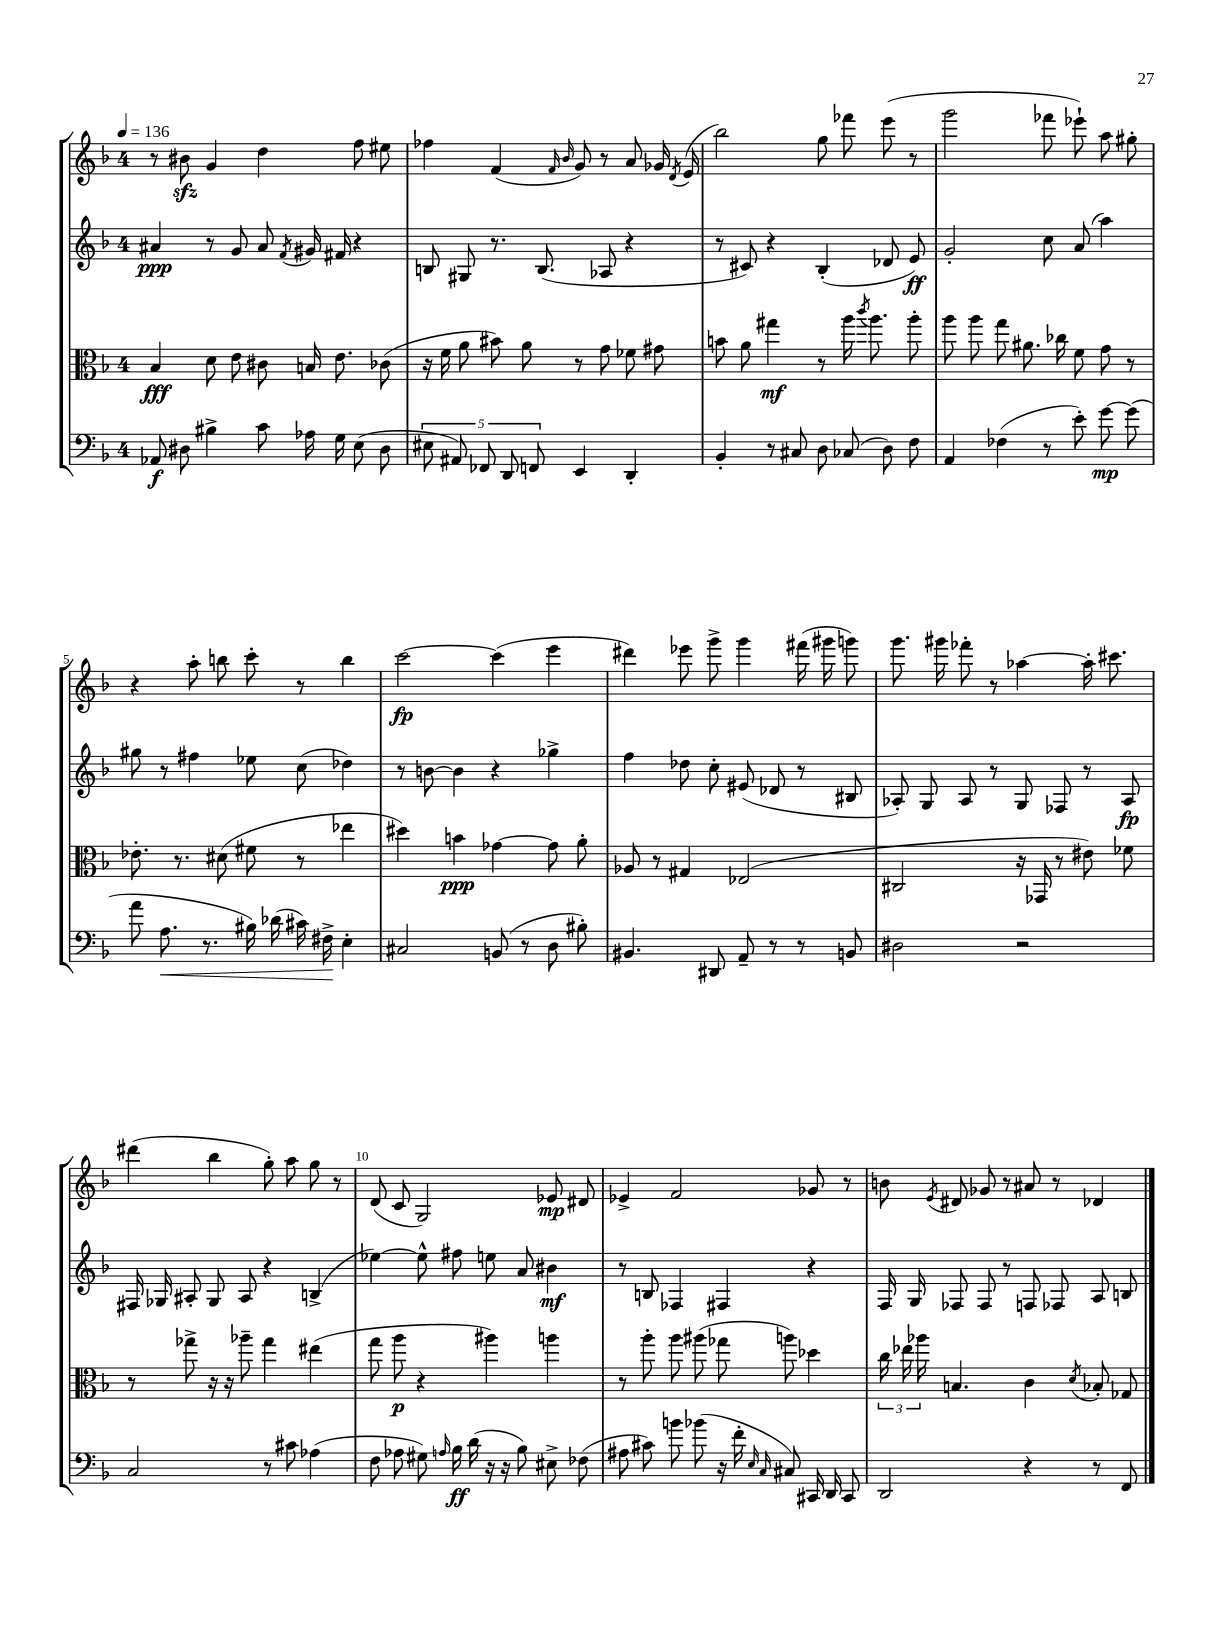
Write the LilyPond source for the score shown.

<<
\new StaffGroup <<
\new Staff = "s0" {
    \clef treble \key f \major \once \override Staff.TimeSignature.style = #'single-digit \time 4/4 \tempo 4 = 136
    \autoBeamOff r8 bis'8\sfz g'4 d''4 f''8 eis''8 |
    fes''4 f'4( \grace { f'16 bes'16 } g'8) r8 a'8 ges'16 \acciaccatura { d'8 } e'16( |
    bes''2) g''8 fes'''8 e'''8( r8 |
    g'''2 fes'''8 ees'''8-!) a''8 gis''8-. |
    r4 a''8-. b''8 c'''8-. r8 b''4 |
    c'''2~\fp c'''4( e'''4 |
    dis'''4) ees'''8 g'''8-> g'''4 fis'''16( gis'''16 g'''8) |
    g'''8. gis'''16 fes'''8-. r8 aes''4~ aes''16-. cis'''8. |
    dis'''4( bes''4 g''8-.) a''8 g''8 r8 |
    d'8( c'8 g2) ees'8\mp dis'8 |
    ees'4-> f'2 ges'8 r8 |
    b'8 \acciaccatura { e'8 } dis'8 ges'8 r8 ais'8 r8 des'4 \bar "|." |
}
\new Staff = "s1" {
    \clef treble \key f \major \once \override Staff.TimeSignature.style = #'single-digit \time 4/4
    \autoBeamOff ais'4\ppp r8 g'8 ais'8 \acciaccatura { f'8 } gis'16 fis'16 r4 |
    b8 gis8 r8. b8.( aes8 r4 |
    r8 cis'8) r4 bes4-.( des'8 e'8\ff) |
    g'2-. c''8 a'8( a''4) |
    gis''8 r8 fis''4 ees''8 c''8( des''4) |
    r8 b'8~ b'4 r4 ges''4-> |
    f''4 des''8 c''8-. eis'8( des'8 r8 bis8 |
    aes8-.) g8 aes8 r8 g8 fes8 r8 aes8\fp |
    fis16 ges16 ais8-. ges8 ais8 r4 b4->( |
    ees''4~) ees''8-^ fis''8 e''8 a'8 bis'4\mf |
    r8 b8 fes4 fis4 r4 |
    f16 g16 fes8 fes8 r8 f8 fes8 a8 b8 \bar "|." |
}
\new Staff = "s2" {
    \clef alto \key f \major \once \override Staff.TimeSignature.style = #'single-digit \time 4/4
    \autoBeamOff bes4\fff d'8 e'8 cis'8 b16 e'8. ces'8( |
    r16 f'16 a'8 bis'8) a'8 r8 g'8 fes'8 gis'8 |
    b'8 a'8 gis''4\mf r8 a''16 \acciaccatura { c'''8 } a''8. a''8-. |
    a''8 a''8 g''8 ais'8. ces''16 f'8 g'8 r8 |
    ees'8.-. r8. dis'8( fis'8 r8 ees''4 |
    dis''4) b'4\ppp ges'4~ ges'8 a'8-. |
    aes8 r8 gis4 ees2( |
    cis2 r16 ges,16 r8 eis'8) fes'8 |
    r8 ges''8-> r16 r16 aes''8-- ges''4 eis''4( |
    g''8 a''8\p r4 ais''4) a''4 |
    r8 a''8-. a''8 ais''8( ges''8 a''8) des''4 |
    \tuplet 3/2 { c''16 ees''16 aes''16 } b4. c'4 \acciaccatura { d'8 } bes8-. ges8 \bar "|." |
}
\new Staff = "s3" {
    \clef bass \key f \major \once \override Staff.TimeSignature.style = #'single-digit \time 4/4
    \autoBeamOff aes,8\f dis8 bis4-> c'8 aes16 g16 e8( dis8 |
    \tuplet 5/4 { eis8 ais,8) fes,8 d,8 f,8 } e,4 d,4-. |
    bes,4-. r8 cis8 d8 ces8( d8) f8 |
    a,4 fes4( r8 e'8-.) g'8~\mp g'8( |
    a'8 a8.\< r8. bis16) des'16( cis'16) fis16->\! e4-. |
    cis2 b,8( r8 d8 bis8-.) |
    bis,4. dis,8 a,8-- r8 r8 b,8 |
    dis2 r2 |
    c2 r8 cis'8 aes4( |
    f8 aes8 gis8) \grace { a16 } bes16\ff d'16( r16 r16 bes8) eis8-> fes8( |
    ais8 cis'8) b'8 bes'8( r16 f'16-. \grace { e16 c16 } cis8) cis,16 d,16 cis,8 |
    d,2 r4 r8 f,8 \bar "|." |
}
>>
>>
\layout { \context { \Score \override BarNumber.break-visibility = ##(#f #t #t) barNumberVisibility = #(every-nth-bar-number-visible 5) } }
